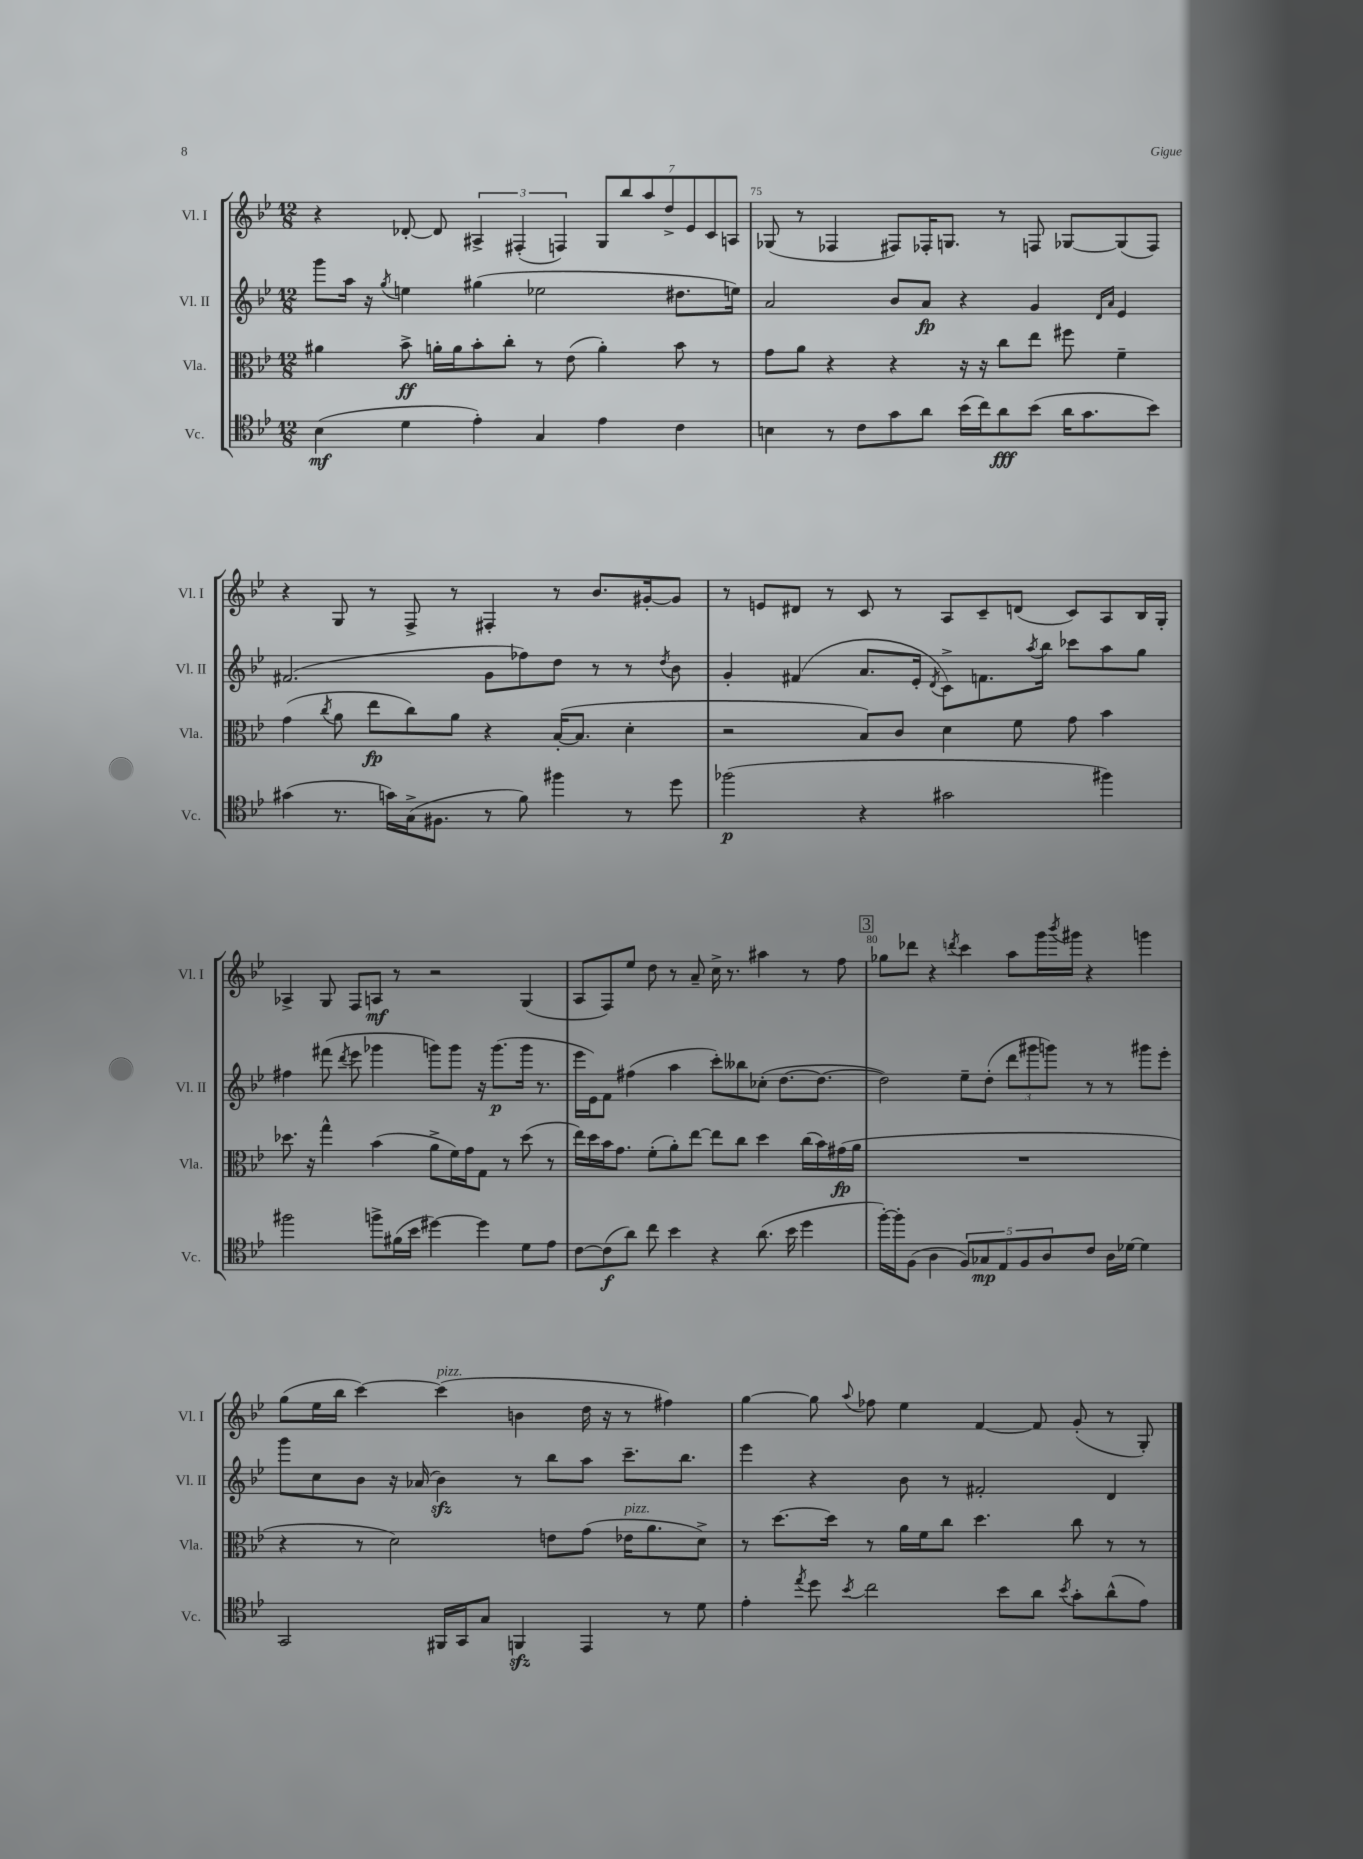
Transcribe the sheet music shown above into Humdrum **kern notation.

**kern	**kern	**kern	**kern
*staff4	*staff3	*staff2	*staff1
*clefC4	*clefC3	*clefG2	*clefG2
*k[b-e-]	*k[b-e-]	*k[b-e-]	*k[b-e-]
*M12/8	*M12/8	*M12/8	*M12/8
(4B-\	4a#\	8ggg\L	4r
.	.	16aa\Jk	.
.	.	16r	.
.	.	8qgg/	.
4d\	8b-^\	4ee\	[8d-'/
.	16a'\LL	.	8d-/]
.	16a\J	.	.
4e-'\)	8b-'\	(4gg#\	6A#^/
.	8cc'\J	.	.
.	.	.	(6F#'/
4G/	8r	2ee-\	.
.	.	.	6F/)
.	(8e-\	.	.
4e-\	4a'\)	.	14G/L
.	.	.	14bb-/
.	.	.	14aa/
.	.	.	14dd^/
4c\	8b-\	8.dd#\L	.
.	.	.	14e-/
.	.	.	14c/
.	8r	.	.
.	.	.	14A/J
.	.	16ee\Jk)	.
=	=	=	=
4B\	8g\L	2a/	(8G-/
.	8a\J	.	8r
8r	4r	.	4F-/
8c\L	.	.	.
8g\	4r	8b-/L	8F#/L)
8a\J	.	8a/J	16F-'/K
.	.	.	8.G/J
(16b-\LL	16r	4r	.
16cc\J)	16r	.	.
8a\	8cc\L	.	8r
(8b-\J	8ee-\J	4g/	8F/
16a\LK	8ff#\	.	[8G-/L
8.g\	.	.	.
.	.	16qqd/LL	.
.	.	16qqa/JJ	.
.	4f~\	4e-/	(8G-/]
8b-\J)	.	.	8F/J)
=	=	=	=
(4g#\	(4g\	(2.f#/	4r
.	8qcc/	.	.
8.r	8a\	.	8G/
.	8ee-\L	.	8r
16g\LL)	.	.	.
(16G^\J	8cc\)	.	8F^/
8.F#\J	.	.	.
.	8a\J	.	8r
8r	4r	8g\L	4F#'/
8f\)	.	8ff-\)	.
4ff#\	([16B-'/LK	8dd\J	8r
.	8.B-/]J	.	.
.	.	8r	8.b-/L
8r	4d'\	8r	.
.	.	.	[16g#'/k
.	.	8qdd/	.
8dd\	.	8b-\	8g#/]J
=	=	=	=
(2ff-\	2r	4g'/	8r
.	.	.	8e/L
.	.	(4f#/	8d#/J
.	.	.	8r
4r	8B-/L)	8.a/L	8c/
.	8c/J	.	8r
.	.	16e-'/Jk	.
.	.	8qd/	.
2g#\	4d\	8c^\L)	8A/L
.	.	8.f\	8c~/
.	8f\	.	(8d/J
.	.	8qaa/	.
.	.	16bb-\Jk	.
.	8g\	8ccc-\L	8c/L)
4ff#\)	4b-\	8aa\	8A/
.	.	8gg\J	16B-/L
.	.	.	16G'/JJ
=	=	=	=
2ff#\	8.dd-\	4ff#\	4A-^/
.	16r	.	.
.	4gg^^\	(8fff#\	8G/
.	.	8qddd/	.
.	.	8eee-\	8F/L
8ff^\L	(4b-\	4ggg-\	8A/J
(16f#\L	.	.	8r
16b-\JJ	.	.	.
[4dd#\)	8a^\L	8ggg\L)	2r
.	16f\L)	8ggg\J	.
.	16g\J	.	.
4dd#\]	8G\J	16r	.
.	.	(8.ggg\L	.
.	8r	.	.
8d\L	(8dd-\	16ggg\Jk	(4G/
.	.	8.r	.
8e-\J	8r	.	.
=	=	=	=
[8c\L	16ee-\LL)	16eee-\LL	8A/L
.	16dd\	16e-\J)	.
(8c\]	16b-\J	8f\J	8F/)
.	8.g\J	.	.
8a\J)	.	(4ff#\	8ee-/J
8cc\	(8f'\L	.	8dd\
4b-\	8a'\)	4aa\	8r
.	[8ee-\J	.	8a~/
4r	8ee-\]L	8ccc'\L)	16cc^\
.	.	.	8.r
.	8cc\J	8bb--\	.
(8.a\	4dd\	(8cc-'\J	4aa#\
.	.	[8.dd\L	.
16b-\	.	.	.
4dd\	(16cc\LL	.	8r
.	16b-\)	8.dd\_J	.
.	(16g#\	.	8ff\
.	16a\JJ	.	.
=	=	=	=
[16ff'\LL)	1.r	2dd\])	8gg-\L
16ff'\]J	.	.	.
(8F\J	.	.	8ddd-\J
4A\	.	.	4r
.	.	.	8qddd/
10F/L)	.	8ee-~\L	4ccc\
10G-/	.	.	.
.	.	(8dd'\J	.
10E-/	.	.	.
.	.	12ddd\L	8aa\L
10F/	.	.	.
.	.	12ggg#\	.
.	.	.	16ggg\L
10A/	.	.	.
.	.	12ggg\J)	.
.	.	.	8qbbb-/
.	.	.	16ggg#\JJ
8c/J	.	8r	4r
16A\LL	.	8r	.
[16d-\JJ	.	.	.
4d-\]	.	8ggg#\L	4ggg\
.	.	8eee-'\J	.
=	=	=	=
2GG/	4r	8ggg\L	(8gg\L
.	.	8cc\	16ee-\L
.	.	.	16bb-\JJ
.	8r	8b-\J	[4ccc\)
.	2d\)	16r	.
.	.	(16a-/	.
16FF#/LL	.	4b-\)	(4ccc\]
16GG/J	.	.	.
8G/J	.	.	.
4FF/	.	8r	4b\
.	8e\L	8bb-\L	.
4EE-/	(8g\J	8aa\J	16dd\
.	.	.	16r
.	16e-\LK	8.ccc~\L	8r
.	8.a\	.	.
8r	.	.	4ff#\)
.	.	8.bb-\J	.
8d\	8d^\J)	.	.
=	=	=	=
4e-'\	8r	4eee-\	[4gg\
.	[8.dd\L	.	.
8qee-/	.	.	.
8dd\	.	4r	8gg\]
.	16dd\]Jk	.	.
8qb-/	.	.	8qqaa/
2cc\	8r	.	8ff-\
.	16a\LL	8b-\	4ee-\
.	16f\J	.	.
.	8cc\J	8r	.
.	4.dd\	2f#'/	[4f/
8b-\L	.	.	.
8a\J	.	.	8f/]
8qb-/	.	.	.
8g'\L	8cc\	.	(8g'/
(8a^^\	8r	4d/	8r
8e-\J)	8r	.	8G'/)
==	==	==	==
*-	*-	*-	*-
